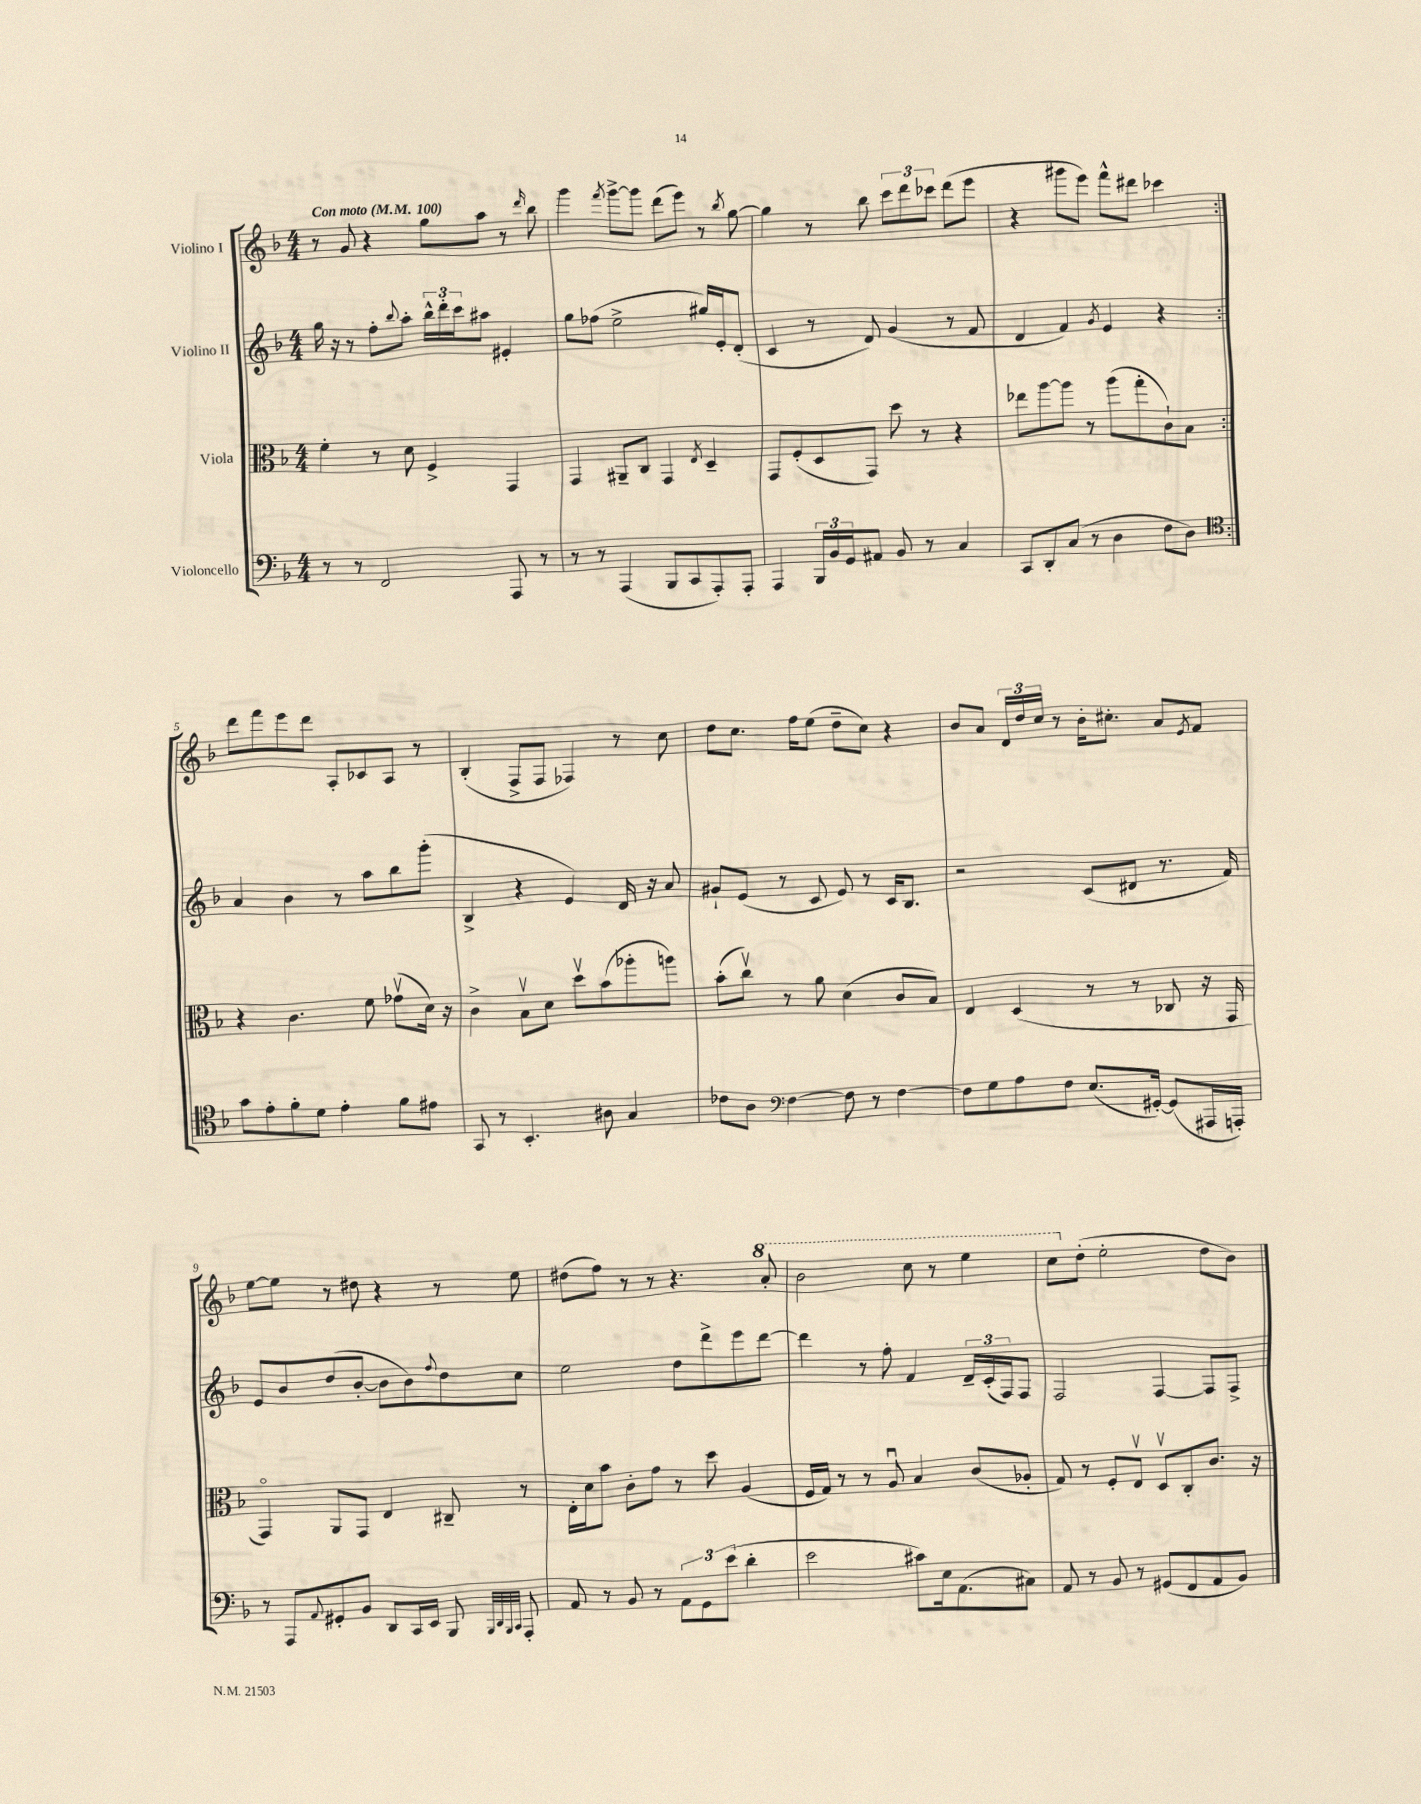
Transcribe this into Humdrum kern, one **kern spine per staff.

**kern	**kern	**kern	**kern
*part4	*part3	*part2	*part1
*staff4	*staff3	*staff2	*staff1
*I"Violoncello	*I"Viola	*I"Violino II	*I"Violino I
*clefF4	*clefC3	*clefG2	*clefG2
*k[b-]	*k[b-]	*k[b-]	*k[b-]
*M4/4	*M4/4	*M4/4	*M4/4
*MM100	*MM100	*MM100	*MM100
=1	=1	=1	=1
!	!	!	!LO:TX:a:B:t=Con moto
8r	4f'\	16gg\	8r
.	.	16r	.
8r	.	8r	8g/
2FF/	8r	8ff'\L	4r
.	.	8qqbb-/	.
.	8d\	8aa'\J	.
.	4F^/	24bb-^^\LL	8gg\L
.	.	24ddd'\	.
.	.	24ccc\J	.
.	.	8aa#X\J	8aa\J
8AAA/	4GG/	4e#X'/	8r
.	.	.	16qqddd/
8r	.	.	8bb-\
=2	=2	=2	=2
8r	4GG/	8gg\L	4ggg\
8r	.	(8ff-X\J	.
.	.	.	8qfff/
(4AAA/	8AA#X~/L	2ee^\	[8ggg^\L
.	8C/J	.	8ggg\J]
8BBB-/L	4GG/	.	(8ddd\L
8CC/	.	.	8eee\J)
.	8qE/	.	.
8AAA'/)	4D~/	16gg#X/LL)	8r
.	.	16e'/J	.
.	.	.	8qbb-/
8AAA'/J	.	(8d'/J	[8gg\
=3	=3	=3	=3
4AAA/	8GG/L	4c/	4gg\]
.	(8F'/	.	.
24BBB-/LL	8D/	8r	8r
24BB-/	.	.	.
24GG/J	.	.	.
8AA#X/J	8GG/J)	8d/)	8bb-\
8BB-/	8dd\	(4g/	12ccc\L
.	.	.	12ddd\
8r	8r	.	.
.	.	.	12ccc-X\J
4C/	4r	8r	(8ddd\L
.	.	8f/	8eee\J
=4	=4	=4	=4
8CC/L	8ee-X\L	4d/	4r
8DD'/	[8aa\	.	.
(8C/J	8aa\J]	4f/)	8ggg#X\L
8r	8r	.	8eee\J)
.	.	8qg/	.
4D\	(8aa\L	4e/	8fff^^\L
.	8gg'\	.	8ddd#X\J
8F\L	8c`\)	4r	4ccc-X\
8D\J)	8B-\J	.	.
!!LO:LB:g=z
=5:|!	=5:|!	=5:|!	=5:|!
*clefC4	*	*	*
8g\L	4r	4a/	8ddd\L
8e'\	.	.	8fff\
8f'\	4.c\	4b-\	8eee\
8d\J	.	.	8ddd\J
4e'\	.	8r	8A'/L
.	8f\	8aa\L	8c-X/
8f\L	(8g-Xv\L	8bb-\	8A/J
8e#X\J	16d\Jk)	(8ggg'\J	8r
.	16r	.	.
=6	=6	=6	=6
8GG/	4c^\	4B-^/	(4B-'/
8r	.	.	.
4.BB-'/	8B-v\L	4r	8F^/L
.	8d\J	.	8F/J
.	8ddv\L	4e/)	4F-X/)
8A#X\	(8b-\	.	.
4G/	8aa-X'\	16d/	8r
.	.	16r	.
.	8aan\J)	8a/	8cc\
=7	=7	=7	=7
8c-X\L	(8b-'\L	8g#X`/L	8dd\L
8A\J	8ccv\J)	(8e/J	8.cc\J
*clefF4	*	*	*
[4F\	8r	8r	.
.	.	.	16ff\KL
.	8a\	8c/	(8ee\J
8F\]	(4d\	8e/)	8dd~\L
8r	.	8r	8cc\J)
[4F\	8c/L	16c/KL	4r
.	.	8.B-/J	.
.	8B-/J)	.	.
=8	=8	=8	=8
8F\L]	4E/	2r	8b-/L
8G\	.	.	8a/J
8A\	(4D/	.	24d/LL
.	.	.	24dd/
.	.	.	24cc/JJ
8F\J	.	.	8r
(8.E/L	8r	(8c/L	16b-'\KL
.	.	.	8.cc#X'\J
.	8r	8d#X/J	.
[16GG#X'/Jk)	.	.	.
(8GG#/L]	8C-X/	8.r	8a/L
.	.	.	8qe/
16AAA#X/L	16r	.	8f/J
16AAAn'/JJ)	16GG/	16f/)	.
!!LO:LB:g=z
=9	=9	=9	=9
8r	4GG/)	8e/L	[8ee\L
8AAA/L	.	8b-/	8ee\J]
8qqAA/	.	.	.
8GG#X'/	8AA/L	(8dd/	8r
8BB-/J	8GG/J	[8b-'/J	8dd#X\
8DD/L	4E/	8b-\L]	4r
16CC/L	.	8b-\)	.
16EE/JJ	.	.	.
.	.	8qqff/	.
8BBB-/	8C#X~/	8dd\	8r
32qqBBB-/LLL	.	.	.
32qqDD/	.	.	.
32qqBBB-/	.	.	.
32qqCC/JJJ	.	.	.
8AAA'/	8r	8cc\J	8ee\
=10	=10	=10	=10
8AA/	16E'\LL	2ee\	(8dd#X\L
.	16d\J	.	.
8r	8b-\J	.	8ff\J)
8BB-/	8c'\L	.	8r
8r	8g\J	.	8r
12AA\L	8r	8dd\L	4.r
12GG\	.	.	.
.	8dd\	8ddd^\	.
(12e\J	.	.	.
4d'\	(4A/	8eee\	.
*	*	*	*8va
.	.	[8ddd\J	8aa'/
=11	=11	=11	=11
2e\	16F/LL	4ddd\]	2bb-\
.	16G/JJ)	.	.
.	8r	.	.
.	8r	8r	.
.	8Au/	8ff'\	.
8c#X\L)	4B-/	4f/	8ccc\
16E\k	.	.	8r
(8.AA\	.	.	.
.	(8c/L	24d~/LL	4eee\
.	.	(24c'/	.
.	.	24F/J)	.
8C#X\J)	8A-X'/J	8F/J	.
=12	=12	=12	=12
8AA/	8G/)	2F/	8ccc\L
*	*	*	*X8va
8r	8r	.	(8dd'\J
8BB-/	8F'/L	.	2ee'\
8r	8Ev/J	.	.
(8GG#X/L	8Dv/L	[4F/	.
8FF/	8C'/	.	.
8AA/	8.c/J	8F/L]	8dd\L
8BB-/J)	.	8F^/J	8b-\J)
.	16r	.	.
==	==	==	==
*-	*-	*-	*-
